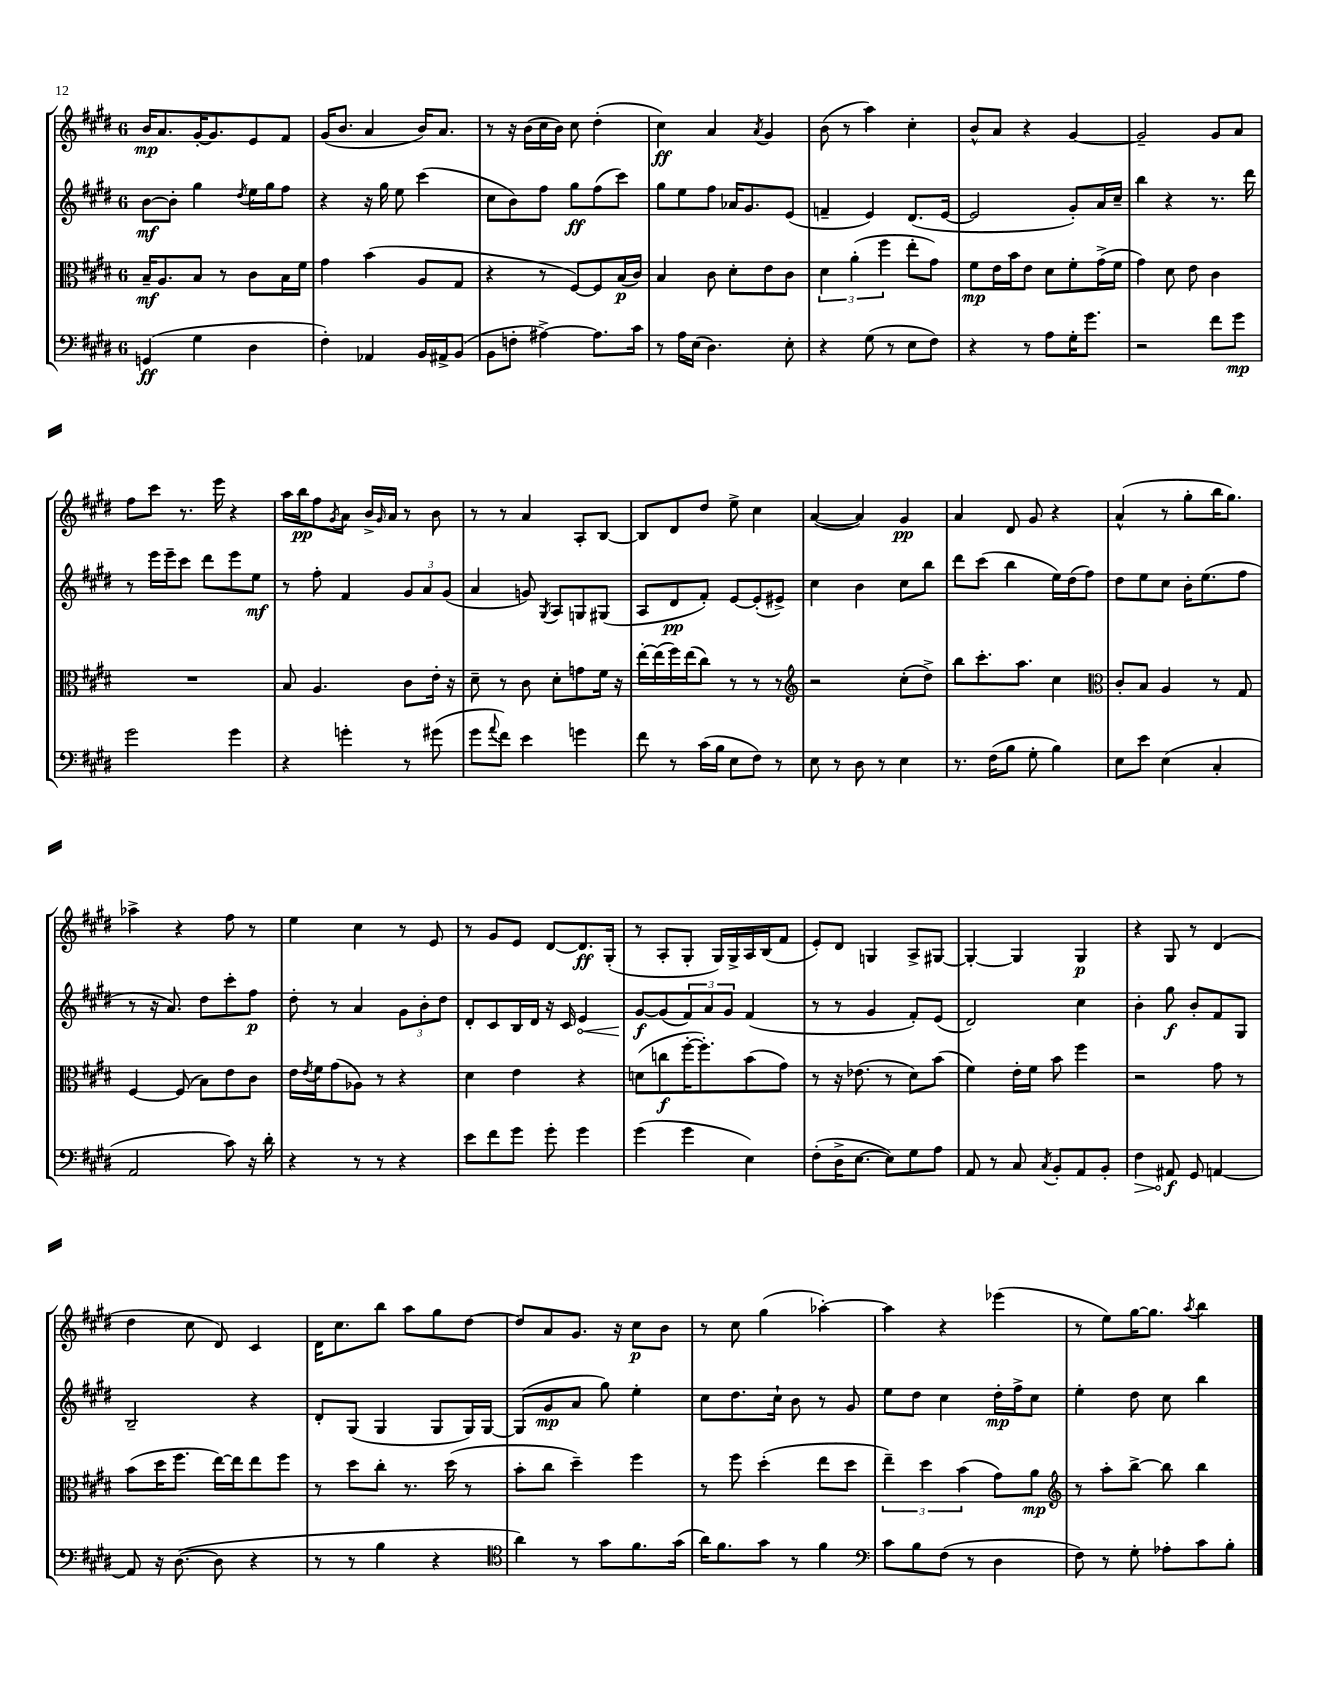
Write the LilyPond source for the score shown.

<<
\new StaffGroup <<
\new Staff = "s0" {
    \clef treble \key e \major \once \override Staff.TimeSignature.style = #'single-digit \time 6/8
    b'16\mp a'8. gis'16~-. gis'8. e'8 fis'8 |
    gis'16( b'8. a'4 b'16) a'8. |
    r8 r16 b'16( cis''16 b'16) cis''8 dis''4-.( |
    cis''4\ff) a'4 \acciaccatura { a'8 } gis'4 |
    b'8( r8 a''4) cis''4-. |
    b'8-^ a'8 r4 gis'4~ |
    gis'2-- gis'8 a'8 |
    fis''8 cis'''8 r8. e'''16 r4 |
    a''16 b''16\pp fis''8 \acciaccatura { gis'8 } a'8 b'16-> \grace { gis'16 } a'16 r8 b'8 |
    r8 r8 a'4 a8-. b8~ |
    b8 dis'8 dis''8 e''8-> cis''4 |
    a'4~( a'4) gis'4\pp |
    a'4 dis'8 gis'8 r4 |
    a'4-^( r8 gis''8-. b''16 gis''8.) |
    aes''4-> r4 fis''8 r8 |
    e''4 cis''4 r8 e'8 |
    r8 gis'8 e'8 dis'8~ dis'8.\ff gis16-.( |
    r8 a8-. gis8-. gis16) gis16-> a16 b16( fis'8 |
    e'8-.) dis'8 g4 a8-> gis8~ |
    gis4~-. gis4 gis4\p |
    r4 gis8 r8 dis'4( |
    dis''4 cis''8 dis'8) cis'4 |
    dis'16 cis''8. b''8 a''8 gis''8 dis''8~ |
    dis''8 a'8 gis'8. r16 cis''8\p b'8 |
    r8 cis''8 gis''4( aes''4~-.) |
    aes''4 r4 ees'''4( |
    r8 e''8) gis''16~ gis''8. \acciaccatura { a''8 } b''4 \bar "|." |
}
\new Staff = "s1" {
    \clef treble \key e \major \once \override Staff.TimeSignature.style = #'single-digit \time 6/8
    b'8~\mf b'8-. gis''4 \acciaccatura { dis''8 } e''16 gis''16 fis''8 |
    r4 r16 gis''16 e''8 cis'''4( |
    cis''8 b'8) fis''8 gis''8\ff fis''8( cis'''8) |
    gis''8 e''8 fis''8 aes'16 gis'8. e'8( |
    f'4-- e'4) dis'8.( e'16~ |
    e'2 gis'8-.) a'16 cis''16-- |
    b''4 r4 r8. dis'''16 |
    r8 e'''16 e'''16-- cis'''8 dis'''8 e'''8 e''8\mf |
    r8 fis''8-. fis'4 \tuplet 3/2 { gis'8 a'8 gis'8( } |
    a'4 g'8) \acciaccatura { gis8 } a8 g8 gis8( |
    a8 dis'8\pp fis'8-.) e'8~ e'8-.( eis'8->) |
    cis''4 b'4 cis''8 b''8 |
    dis'''8 cis'''8( b''4 e''16) dis''16( fis''8) |
    dis''8 e''8 cis''8 b'16-. e''8.( fis''8 |
    r8 r16 a'8.) dis''8 cis'''8-. fis''8\p |
    dis''8-. r8 a'4 \tuplet 3/2 { gis'8 b'8-. dis''8 } |
    dis'8-. cis'8 b16 dis'16 r16 cis'16 \once \override Hairpin.circled-tip = ##t e'4\< |
    gis'8~\f\! gis'8( \tuplet 3/2 { fis'8) a'8 gis'8 } fis'4( |
    r8 r8 gis'4 fis'8-.) e'8( |
    dis'2) cis''4 |
    b'4-. gis''8\f b'8-. fis'8 gis8 |
    b2-- r4 |
    dis'8-. gis8( gis4 gis8 gis16) gis16~ |
    gis8( gis'8\mp a'8 gis''8) e''4-. |
    cis''8 dis''8. cis''16-! b'8 r8 gis'8 |
    e''8 dis''8 cis''4 dis''16-.\mp fis''16-> cis''8 |
    e''4-. dis''8 cis''8 b''4 \bar "|." |
}
\new Staff = "s2" {
    \clef alto \key e \major \once \override Staff.TimeSignature.style = #'single-digit \time 6/8
    b16--\mf a8. b8 r8 cis'8 b16 fis'16 |
    gis'4 b'4( a8 gis8 |
    r4 r8 fis8~) fis8 b16\p( cis'16) |
    b4 cis'8 dis'8-. e'8 cis'8 |
    \tuplet 3/2 { dis'4 a'4-.( fis''4 } e''8-. gis'8) |
    fis'8\mp e'16 b'16 e'8 dis'8 fis'8-. gis'16->( fis'16 |
    gis'4) dis'8 e'8 cis'4 |
    R2. |
    b8 a4. cis'8 e'16-. r16 |
    dis'8-- r8 cis'8 dis'8-. g'8 fis'16 r16 |
    e''16~-. e''16( fis''16) e''16( cis''8) r8 r8 r8 |
    \clef treble r2 cis''8-.( dis''8->) |
    b''8 cis'''8.-. a''8. cis''4 |
    \clef alto cis'8-. b8 a4 r8 gis8 |
    fis4~ fis8( b8) e'8 cis'8 |
    e'16 \acciaccatura { e'8 } fis'16 gis'8( aes8) r8 r4 |
    dis'4 e'4 r4 |
    d'8( c''8\f fis''16~-. fis''8.-.) b'8( gis'8) |
    r8 r16 ees'8.( r8 dis'8) b'8( |
    fis'4) e'16-. fis'16 b'8 fis''4 |
    r2 gis'8 r8 |
    b'8( dis''16 fis''8. e''16~) e''16 e''8 fis''8 |
    r8 dis''8 cis''8-. r8. dis''16( r8 |
    b'8-. cis''8 dis''4--) fis''4 |
    r8 fis''8 dis''4-.( e''8 dis''8 |
    \tuplet 3/2 { e''4--) dis''4 b'4( } gis'8) a'8\mp |
    \clef treble r8 a''8-. b''8~-> b''8 b''4 \bar "|." |
}
\new Staff = "s3" {
    \clef bass \key e \major \once \override Staff.TimeSignature.style = #'single-digit \time 6/8
    g,4\ff( gis4 dis4 |
    fis4-.) aes,4 b,16 ais,16-> b,8( |
    b,8 f8-. ais4~->) ais8. cis'16 |
    r8 a16 e16( dis4.) e8-. |
    r4 gis8( r8 e8 fis8) |
    r4 r8 a8 gis16-. gis'8. |
    r2 fis'8 gis'8\mp |
    gis'2 gis'4 |
    r4 g'4-. r8 gis'8( |
    gis'8 \appoggiatura { a'8 } fis'8) e'4 g'4 |
    fis'8 r8 cis'16( b16 e8 fis8) r8 |
    e8 r8 dis8 r8 e4 |
    r8. fis16( b8 gis8-. b4) |
    e8 e'8 e4( cis4-. |
    a,2 cis'8) r16 dis'16-. |
    r4 r8 r8 r4 |
    e'8 fis'8 gis'8 gis'8-. gis'4 |
    gis'4( gis'4 e4) |
    fis8-.( dis16-> e8.~ e8) gis8 a8 |
    a,8 r8 cis8 \acciaccatura { cis8 } b,8-. a,8 b,8-. |
    \once \override Hairpin.circled-tip = ##t fis4\> ais,8\f\! gis,8 a,4~ |
    a,8 r16 dis8.~( dis8 r4 |
    r8 r8 b4 r4 |
    \clef tenor a'4) r8 gis'8 fis'8. gis'16( |
    a'16) fis'8. gis'8 r8 fis'4 |
    \clef bass cis'8 b8 fis8( r8 dis4 |
    fis8) r8 gis8-. aes8-. cis'8 b8-. \bar "|." |
}
>>
>>
\layout { \context { \Score \remove "Bar_number_engraver" } }
